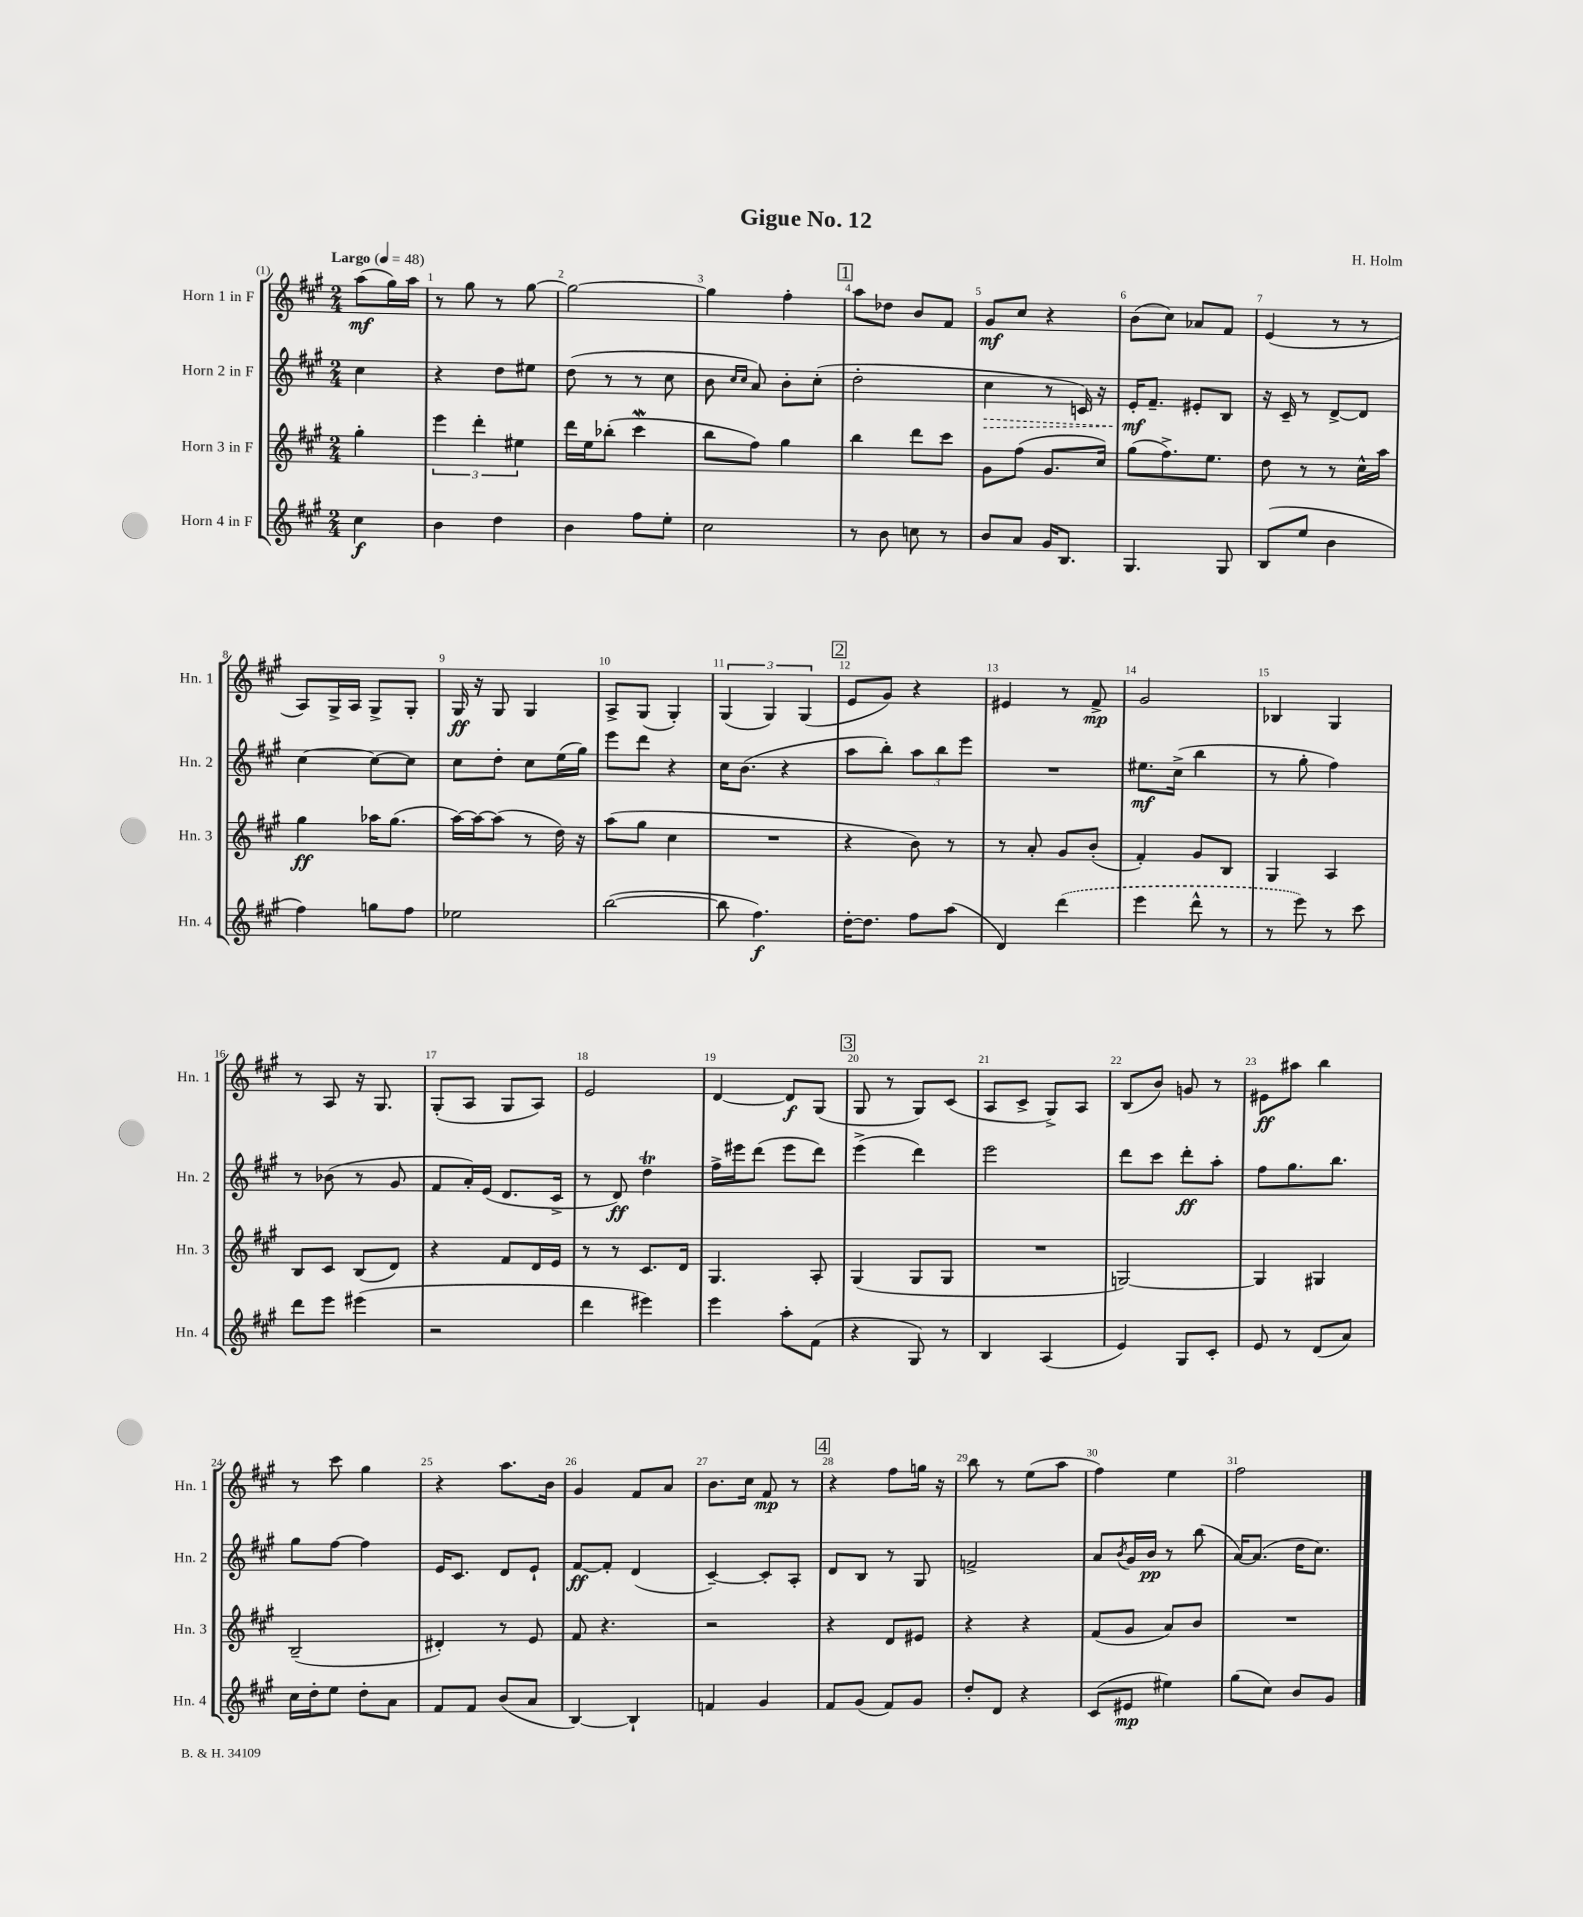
\header { title = "Gigue No. 12" composer = "H. Holm" }
<<
\new StaffGroup <<
\new Staff = "s0" \with { instrumentName = "Horn 1 in F" shortInstrumentName = "Hn. 1" } {
    \clef treble \key a \major \numericTimeSignature \time 2/4 \partial 4 \tempo "Largo" 4 = 48
    a''8\mf( gis''16) a''16 |
    r8 gis''8 r8 gis''8~ |
    gis''2~ |
    gis''4 fis''4-. |
    \mark \markup { \box "1" } a''8 des''8 b'8 fis'8 |
    gis'8\mf cis''8 r4 |
    b'8( cis''8) aes'8 fis'8 |
    e'4( r8 r8 |
    a8) gis16-> a16 gis8-> gis8-. |
    gis16\ff r16 gis8 gis4 |
    a8-> gis8( gis4-.) |
    \tuplet 3/2 { gis4( gis4) gis4( } |
    \mark \markup { \box "2" } e'8 gis'8) r4 |
    eis'4 r8 fis'8->\mp |
    gis'2 |
    bes4 gis4 |
    r8 a8 r16 gis8. |
    gis8-.( a8 gis8 a8) |
    e'2 |
    d'4~ d'8\f gis8( |
    \mark \markup { \box "3" } gis8 r8 gis8) cis'8( |
    a8 cis'8-> gis8->) a8 |
    b8( b'8) g'8 r8 |
    eis'8\ff ais''8 b''4 |
    r8 cis'''8 gis''4 |
    r4 a''8. b'16 |
    gis'4 fis'8 a'8 |
    b'8. cis''16 fis'8\mp r8 |
    \mark \markup { \box "4" } r4 fis''8 g''16 r16 |
    b''8 r8 e''8( a''8 |
    fis''4) e''4 |
    fis''2 \bar "|." |
}
\new Staff = "s1" \with { instrumentName = "Horn 2 in F" shortInstrumentName = "Hn. 2" } {
    \clef treble \key a \major \numericTimeSignature \time 2/4 \partial 4
    cis''4 |
    r4 d''8 eis''8 |
    d''8( r8 r8 cis''8 |
    b'8 \grace { cis''16 cis''16 } a'8) b'8-. cis''8-.( |
    \mark \markup { \box "1" } d''2-. |
    \once \override Hairpin.style = #'dashed-line cis''4\> r8 c'16) r16 |
    e'16-.\mf\! fis'8.-- eis'8-. b8 |
    r16 cis'16-- r8 d'8~-> d'8 |
    cis''4~ cis''8~ cis''8 |
    cis''8 d''8-. cis''8 e''16( gis''16) |
    e'''8 d'''8 r4 |
    cis''16 b'8.( r4 |
    \mark \markup { \box "2" } a''8 b''8-.) \tuplet 3/2 { a''8 b''8 e'''8 } |
    R2 |
    eis''8.\mf cis''16->( b''4 |
    r8 gis''8-. fis''4) |
    r8 bes'8( r8 gis'8 |
    fis'8 a'16-.) e'16( d'8. cis'16-> |
    r8 d'8\ff) d''4\trill |
    fis''16-> eis'''16 d'''8( eis'''8 d'''8) |
    \mark \markup { \box "3" } e'''4->( d'''4) |
    e'''2 |
    d'''8 cis'''8 d'''8-.\ff a''8-. |
    fis''8 gis''8. b''8. |
    gis''8 fis''8~ fis''4 |
    e'16 cis'8. d'8 e'8-! |
    fis'8~\ff fis'8-. d'4( |
    cis'4~--) cis'8-. a8-. |
    \mark \markup { \box "4" } d'8 b8 r8 gis8 |
    f'2-> |
    a'8 \acciaccatura { b'8 } gis'16 b'16\pp r8 b''8( |
    a'16~) a'8.( d''16 cis''8.) \bar "|." |
}
\new Staff = "s2" \with { instrumentName = "Horn 3 in F" shortInstrumentName = "Hn. 3" } {
    \clef treble \key a \major \numericTimeSignature \time 2/4 \partial 4
    gis''4-. |
    \tuplet 3/2 { e'''4 d'''4-. eis''4 } |
    d'''16 e''16 bes''8-.( cis'''4\mordent |
    b''8 fis''8) gis''4 |
    \mark \markup { \box "1" } b''4 d'''8 cis'''8 |
    gis'8 fis''8( gis'8. cis''16) |
    gis''8( fis''8.->) e''8. |
    d''8 r8 r8 cis''16-^ a''16 |
    gis''4\ff aes''16 gis''8.( |
    a''16~) a''16~ a''8( r8 d''16) r16 |
    a''8( gis''8 cis''4 |
    R2 |
    \mark \markup { \box "2" } r4 b'8) r8 |
    r8 a'8-. gis'8 b'8-.( |
    fis'4-.) gis'8 b8 |
    gis4 a4 |
    b8 cis'8 b8( d'8) |
    r4 fis'8 d'16 e'16 |
    r8 r8 cis'8. d'16 |
    gis4. a8-. |
    \mark \markup { \box "3" } gis4( gis8 gis8 |
    R2 |
    g2~) |
    g4 gis4 |
    b2--( |
    dis'4-.) r8 e'8 |
    fis'8 r4. |
    r2 |
    \mark \markup { \box "4" } r4 d'8 eis'8 |
    r4 r4 |
    fis'8( gis'8 a'8) b'8 |
    R2 \bar "|." |
}
\new Staff = "s3" \with { instrumentName = "Horn 4 in F" shortInstrumentName = "Hn. 4" } {
    \clef treble \key a \major \numericTimeSignature \time 2/4 \partial 4
    cis''4\f |
    b'4 d''4 |
    b'4 fis''8 e''8-. |
    cis''2 |
    \mark \markup { \box "1" } r8 b'8 c''8 r8 |
    b'8 a'8 gis'16 b8. |
    gis4. gis8 |
    b8( e''8 b'4 |
    fis''4) g''8 fis''8 |
    ees''2 |
    b''2~( |
    b''8 fis''4.\f) |
    \mark \markup { \box "2" } d''16~-. d''8. fis''8 a''8( |
    d'4) \once \slurDashed d'''4( |
    e'''4 d'''8-^ r8 |
    r8 e'''8) r8 cis'''8 |
    d'''8 e'''8 eis'''4( |
    r2 |
    d'''4 eis'''4) |
    e'''4 a''8-. fis'8( |
    \mark \markup { \box "3" } r4 gis8) r8 |
    b4 a4( |
    e'4) gis8 cis'8-. |
    e'8 r8 d'8( a'8) |
    cis''16 d''16-. e''8 d''8-. a'8 |
    fis'8 fis'8 b'8( a'8 |
    b4~) b4-! |
    f'4 gis'4 |
    \mark \markup { \box "4" } fis'8 gis'8( fis'8) gis'8 |
    d''8-. d'8 r4 |
    cis'8( eis'8\mp eis''4) |
    gis''8( cis''8) b'8 gis'8 \bar "|." |
}
>>
>>
\layout { \context { \Score \override BarNumber.break-visibility = ##(#f #t #t) barNumberVisibility = #all-bar-numbers-visible } }
